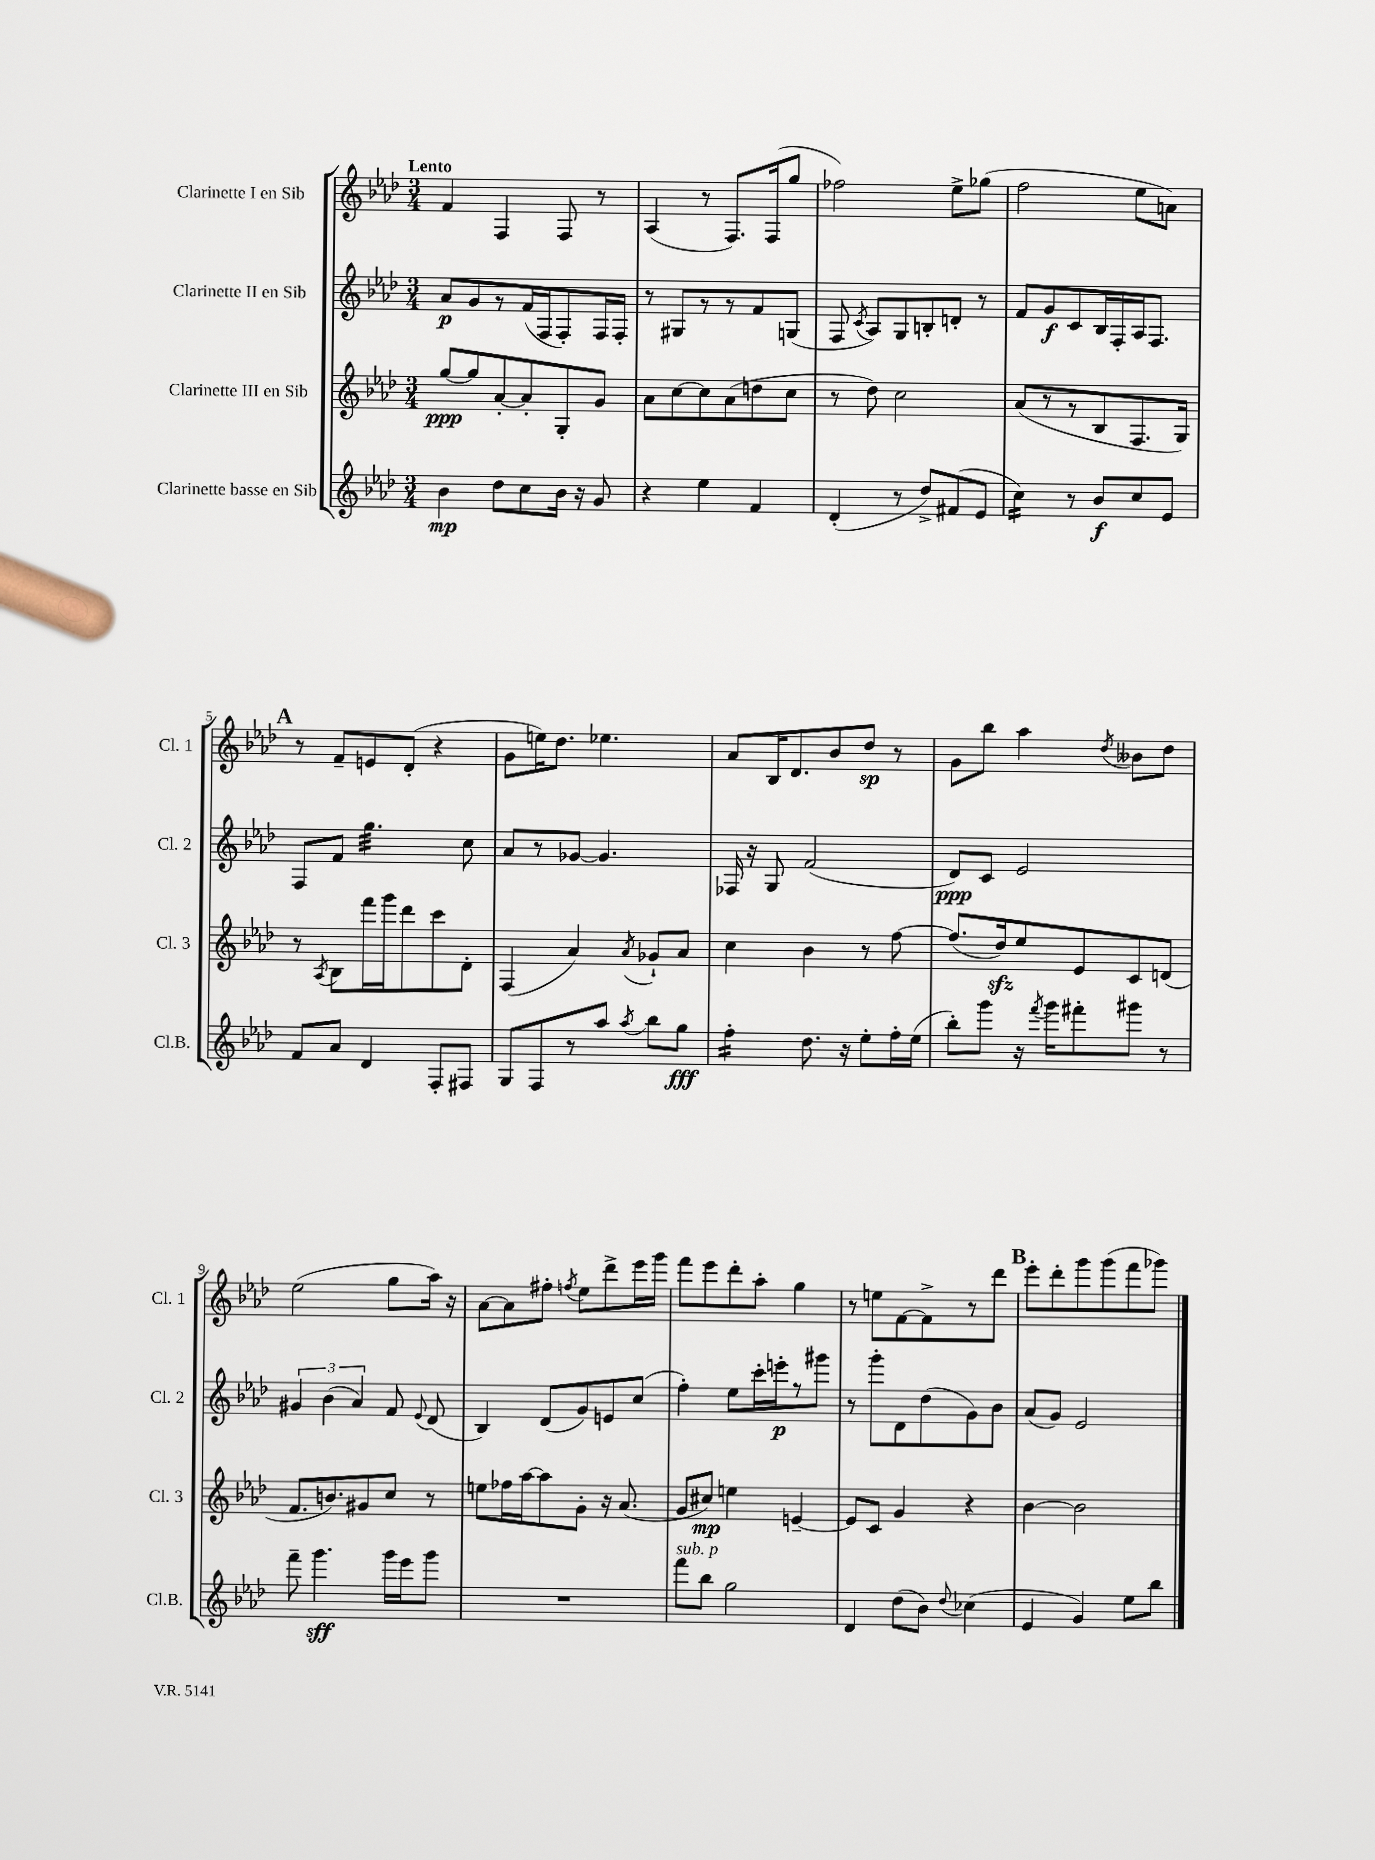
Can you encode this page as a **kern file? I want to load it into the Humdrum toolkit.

**kern	**kern	**kern	**kern
*staff4	*staff3	*staff2	*staff1
*clefG2	*clefG2	*clefG2	*clefG2
*k[b-e-a-d-]	*k[b-e-a-d-]	*k[b-e-a-d-]	*k[b-e-a-d-]
*M3/4	*M3/4	*M3/4	*M3/4
4b-	[8gg	8a-	4f
.	8gg]	8g	.
8dd-	[8a-'	8r	4F
8cc	8a-']	(16f	.
.	.	16F	.
16b-	8G'	8F')	8F
16r	.	.	.
8g	8g	16F	8r
.	.	16F'	.
=	=	=	=
4r	8a-	8r	(4A-
.	[8cc	8G#	.
4ee-	8cc]	8r	8r
.	(8a-	8r	8.F)
4f	8dd	8f	.
.	.	.	(16F
.	8cc	(8G	8gg
=	=	=	=
(4d-'	8r	8F	2ff-)
.	.	8qc	.
.	8dd-)	8A-)	.
8r	2cc	8G	.
8dd-^)	.	8B'	.
(8f#	.	8d'	8ee-^
8e-	.	8r	(8gg-
=	=	=	=
4cc)	(8a-	8f	2ff
.	8r	8g	.
8r	8r	8c	.
8b-	8B-	16B-	.
.	.	16F'	.
8cc	8.F	16A-	8ee-
.	.	8.F	.
8e-	.	.	8a)
.	16G)	.	.
=	=	=	=
8f	8r	8F	8r
.	8qA-	.	.
8a-	8B-	8f	8f~
4d-	16fff	4.gg	8e
.	16ggg	.	.
.	8ddd-	.	(8d-'
8F'	8ccc	.	4r
8F#	8d-'	8cc	.
=	=	=	=
8G	(4F	8a-	8g
8F	.	8r	16ee)
.	.	.	8.dd-
8r	4a-)	[8g-	.
8aa-	.	4.g-]	4.ee-
8qaa-	8qa-	.	.
8bb-	8g-`	.	.
8gg	8a-	.	.
=	=	=	=
4ff'	4cc	16F-	8a-
.	.	16r	.
.	.	8G	16B-
.	.	.	8.d-
8.dd-	4b-	(2f	.
.	.	.	8b-
16r	.	.	.
8ee-'	8r	.	8dd-
16ff'	[8ff	.	8r
(16ee-	.	.	.
=	=	=	=
8bb-')	(8.ff]	8d-)	8g
8ggg	.	8c	8bb-
.	16dd-)	.	.
16r	8ee-	2e-	4aa-
8qfff	.	.	.
16ggg	.	.	.
8fff#'	8e-	.	.
.	.	.	8qdd-
8ggg#	8c	.	8b--
8r	(8d	.	8dd-
=	=	=	=
8fff~	8.f	6g#	(2ee-
4.ggg	.	.	.
.	.	(6b-	.
.	8.b)	.	.
.	.	6a-)	.
.	8g#	.	.
16ggg	8cc	8f	8gg
16eee-	.	.	.
.	.	8qqe-	.
8ggg	8r	(8d-	16aa-)
.	.	.	16r
=	=	=	=
2.r	8ee	4B-)	[8a-
.	16ff-	.	8a-]
.	[16aa-	.	.
.	8aa-]	(8d-	8ff#'
.	.	.	8qff
.	8g'	8g)	8ee-
.	16r	8e	8ddd-^
.	(8.a-	.	.
.	.	(8cc	16eee-
.	.	.	16ggg
=	=	=	=
8fff	8g	4ff')	8fff
8bb-	8cc#)	.	8eee-
2gg	4ee	8ee-	8ddd-'
.	.	16ccc'	8aa-'
.	.	16eee'	.
.	[4e~	8r	4gg
.	.	8ggg#	.
=	=	=	=
4d-	8e]	8r	8r
.	8c	8ggg'	8ee
(8dd-	4g	8d-	[8f
8b-)	.	(8dd-	8f^]
8qqdd-	.	.	.
(4cc-	4r	8g)	8r
.	.	8b-	8ddd-
=	=	=	=
4e-	[4b-	(8a-	8eee-'
.	.	8g)	8ddd-'
4g)	2b-]	2e-	8ggg
.	.	.	(8ggg
8ee-	.	.	8fff
8bb-	.	.	8ggg-)
==	==	==	==
*-	*-	*-	*-
